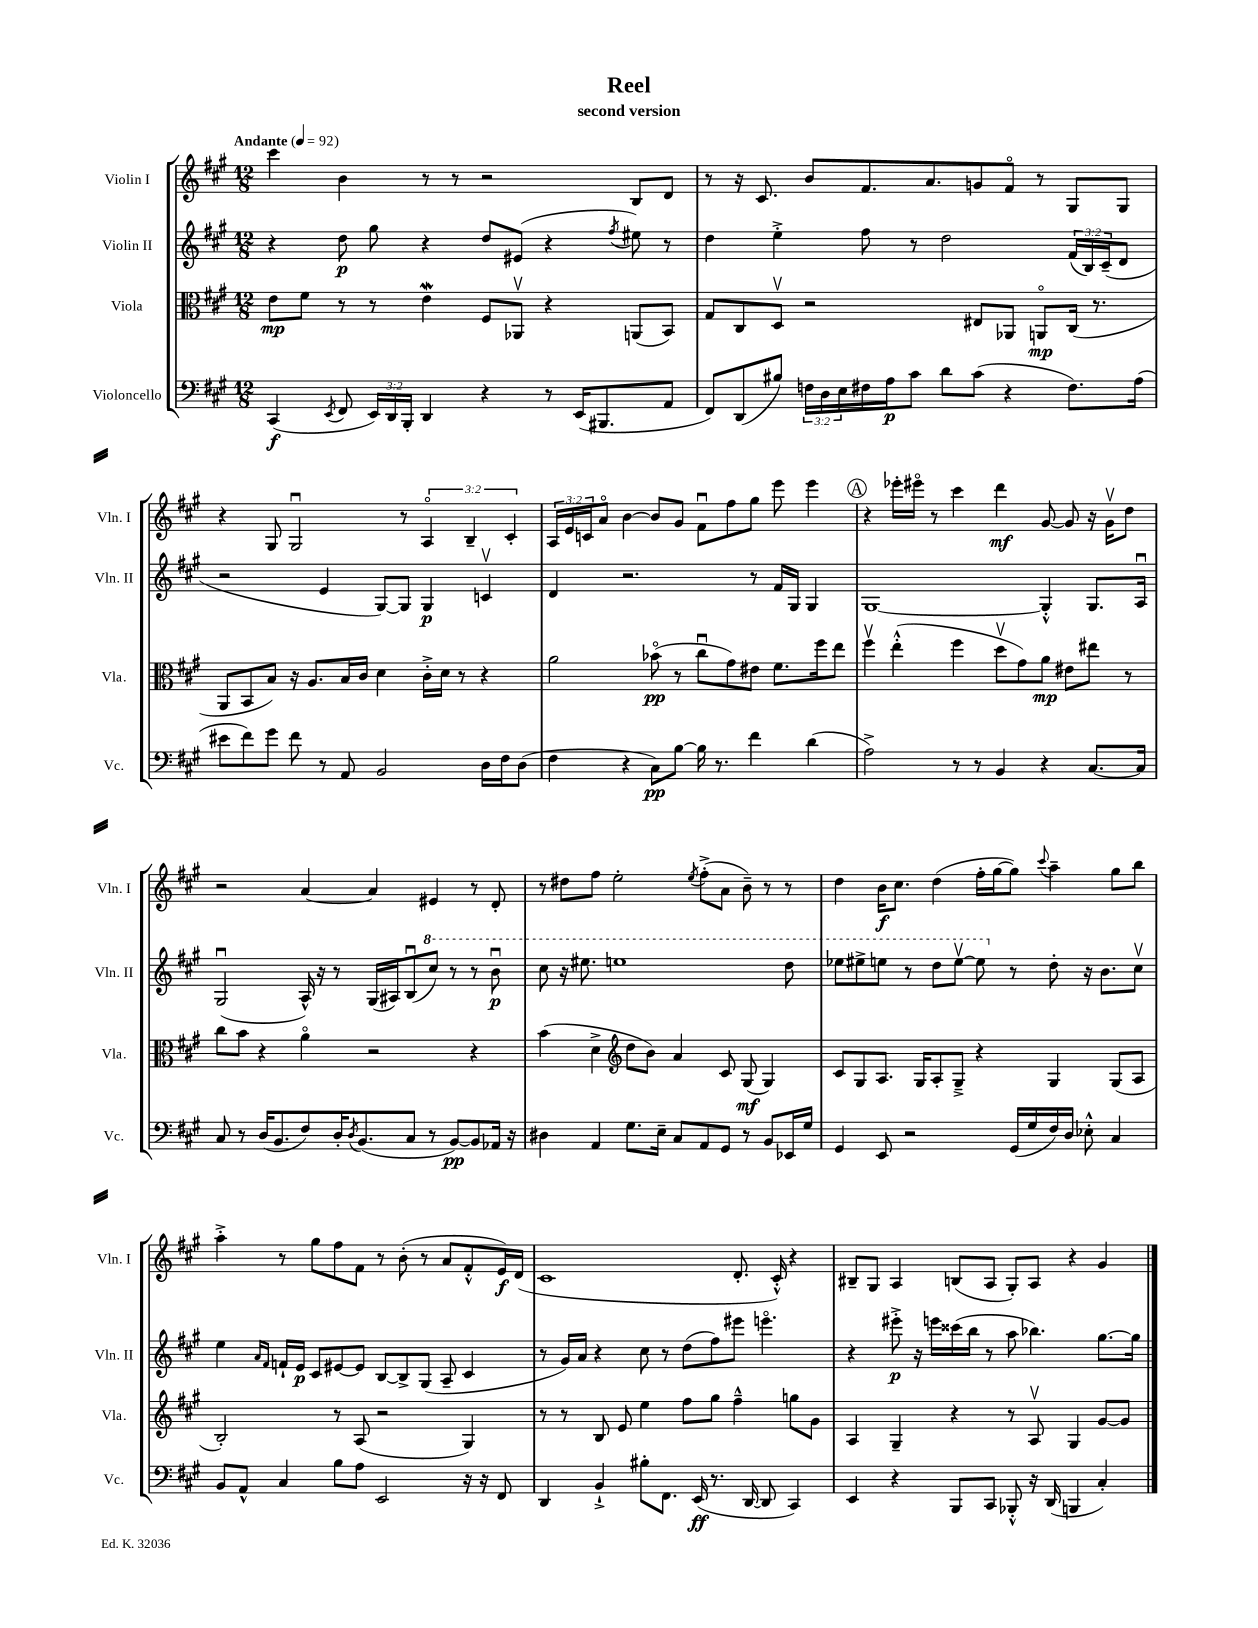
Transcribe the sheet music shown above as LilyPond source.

\header { title = "Reel" subtitle = "second version" }
<<
\new StaffGroup <<
\new Staff = "s0" \with { instrumentName = "Violin I" shortInstrumentName = "Vln. I" } {
    \clef treble \key a \major \numericTimeSignature \time 12/8 \override Staff.TupletNumber.text = #tuplet-number::calc-fraction-text \tempo "Andante" 4 = 92
    cis'''4 b'4 r8 r8 r2 b8 d'8 |
    r8 r16 cis'8. b'8 fis'8. a'8. g'8 fis'8\flageolet r8 gis8 gis8 |
    r4 gis8 gis2\downbow r8 \tuplet 3/2 { a4\flageolet b4-- cis'4-. } |
    \tuplet 3/2 { a16 e'16 c'16 } a'8\flageolet b'4~ b'8 gis'8 fis'8\downbow fis''8 gis''8 e'''8 e'''4 |
    \mark \markup { \circle "A" } r4 ees'''16-. eis'''16\flageolet r8 cis'''4 d'''4\mf gis'8~ gis'8 r16 gis'16\upbow d''8 |
    r2 a'4~ a'4 eis'4 r8 d'8-. |
    r8 dis''8 fis''8 e''2-. \acciaccatura { e''8 } fis''8-.->( a'8 b'8--) r8 r8 |
    d''4 b'16\f cis''8. d''4( fis''16-. gis''16~ gis''8) \appoggiatura { cis'''8 } a''4-- gis''8 b''8 |
    a''4-.-> r8 gis''8 fis''8 fis'8 r8 b'8-.( r8 a'8 fis'8-.-^ e'16\f) d'16( |
    cis'1 d'8.-. cis'16-.-^) r4 |
    bis8-- gis8 a4 b8( a8 gis8-.) a8 r4 gis'4 \bar "|." |
}
\new Staff = "s1" \with { instrumentName = "Violin II" shortInstrumentName = "Vln. II" } {
    \clef treble \key a \major \numericTimeSignature \time 12/8 \override Staff.TupletNumber.text = #tuplet-number::calc-fraction-text
    r4 d''8\p gis''8 r4 d''8 eis'8( r4 \acciaccatura { fis''8 } eis''8) r8 |
    d''4 e''4-.-> fis''8 r8 d''2 \tuplet 3/2 { fis'16( b16) cis'16--( } d'8 |
    r2 e'4 gis8~) gis8 gis4\p c'4\upbow |
    d'4 r2. r8 fis'16 gis16 gis4 |
    \mark \markup { \circle "A" } gis1~ gis4-.-^ gis8. a16\downbow |
    gis2\downbow( a16-^) r16 r8 gis16( ais16) b8\downbow( \ottava #1 cis'''8) r8 r8 b''8\downbow\p |
    cis'''8 r16 eis'''8. e'''1 d'''8 |
    ees'''8 eis'''8-> e'''8 r8 d'''8 e'''8~\upbow e'''8 \ottava #0 r8 d''8-. r16 b'8. cis''8\upbow |
    e''4 \grace { a'16 fis'16 } f'16-! e'16\p cis'8 eis'8~ eis'8 b8~ b8-> gis8( a8-- cis'4 |
    r8 gis'16) a'16 r4 cis''8 r8 d''8( fis''8) eis'''8 e'''4.\flageolet |
    r4 eis'''8-.->\p r16 e'''16 cisis'''16( b''16 r8 a''8 bes''4.) gis''8.~ gis''16 \bar "|." |
}
\new Staff = "s2" \with { instrumentName = "Viola" shortInstrumentName = "Vla." } {
    \clef alto \key a \major \numericTimeSignature \time 12/8
    e'8\mp fis'8 r8 r8 e'4\mordent fis8 aes,8\upbow r4 a,8( b,8) |
    gis8 cis8 d8\upbow r2 eis8 aes,8 a,8\flageolet\mp cis16( r8. |
    a,8 b,8 b8) r16 a8. b16 cis'16 d'4 cis'16-.-> d'16 r8 r4 |
    a'2 bes'8\flageolet\pp( r8 cis''8\downbow gis'8) eis'8 fis'8. fis''16 e''8 |
    \mark \markup { \circle "A" } fis''4\upbow e''4-.-^( fis''4 d''8\upbow gis'8) a'8\mp eis'8 eis''8 r8 |
    cis''8 b'8 r4 a'4\flageolet r2 r4 |
    b'4( d'4-> \clef treble d''8 b'8) a'4 cis'8 gis8\mf( gis4) |
    cis'8 gis8 a8. gis16 a8-. gis8---> r4 gis4 gis8( a8 |
    b2-.) r8 a8( r2 gis4) |
    r8 r8 b8 e'8 e''4 fis''8 gis''8 fis''4---^ g''8 gis'8 |
    a4 gis4-- r4 r8 a8\upbow gis4 gis'8~ gis'8 \bar "|." |
}
\new Staff = "s3" \with { instrumentName = "Violoncello" shortInstrumentName = "Vc." } {
    \clef bass \key a \major \numericTimeSignature \time 12/8 \override Staff.TupletNumber.text = #tuplet-number::calc-fraction-text
    cis,4\f( \acciaccatura { e,8 } fis,8 \tuplet 3/2 { e,16) d,16 b,,16-. } d,4 r4 r8 e,16( bis,,8. a,8 |
    fis,8) d,8( bis8) \tuplet 3/2 { f16 d16 e16 } fis16 a16\p cis'8 d'8 cis'8( r4 fis8.) a16( |
    eis'8 fis'8) gis'8 fis'8 r8 a,8 b,2 d16 fis16 d8( |
    fis4 r4 cis8\pp) b8~ b16 r8. fis'4 d'4( |
    \mark \markup { \circle "A" } a2->) r8 r8 b,4 r4 cis8.~ cis16 |
    cis8 r8 d16( b,8. fis8) d16-. \acciaccatura { d8 } b,8.( cis8 r8 b,8~\pp) b,8 aes,16 r16 |
    dis4 a,4 gis8. e16-- cis8 a,8 gis,8 r8 b,8 ees,16 gis16 |
    gis,4 e,8 r2 gis,16( gis16 fis16) d16 ees8-.-^ cis4 |
    b,8 a,8-^ cis4 b8 a8 e,2 r16 r16 fis,8 |
    d,4 b,4-!-> bis8-. fis,8. e,16\ff( r8. d,16~ d,8 cis,4) |
    e,4 r4 b,,8 cis,8 bes,,8-.-^ r16 d,16( b,,4 cis4-.) \bar "|." |
}
>>
>>
\layout { \context { \Score \remove "Bar_number_engraver" } }
